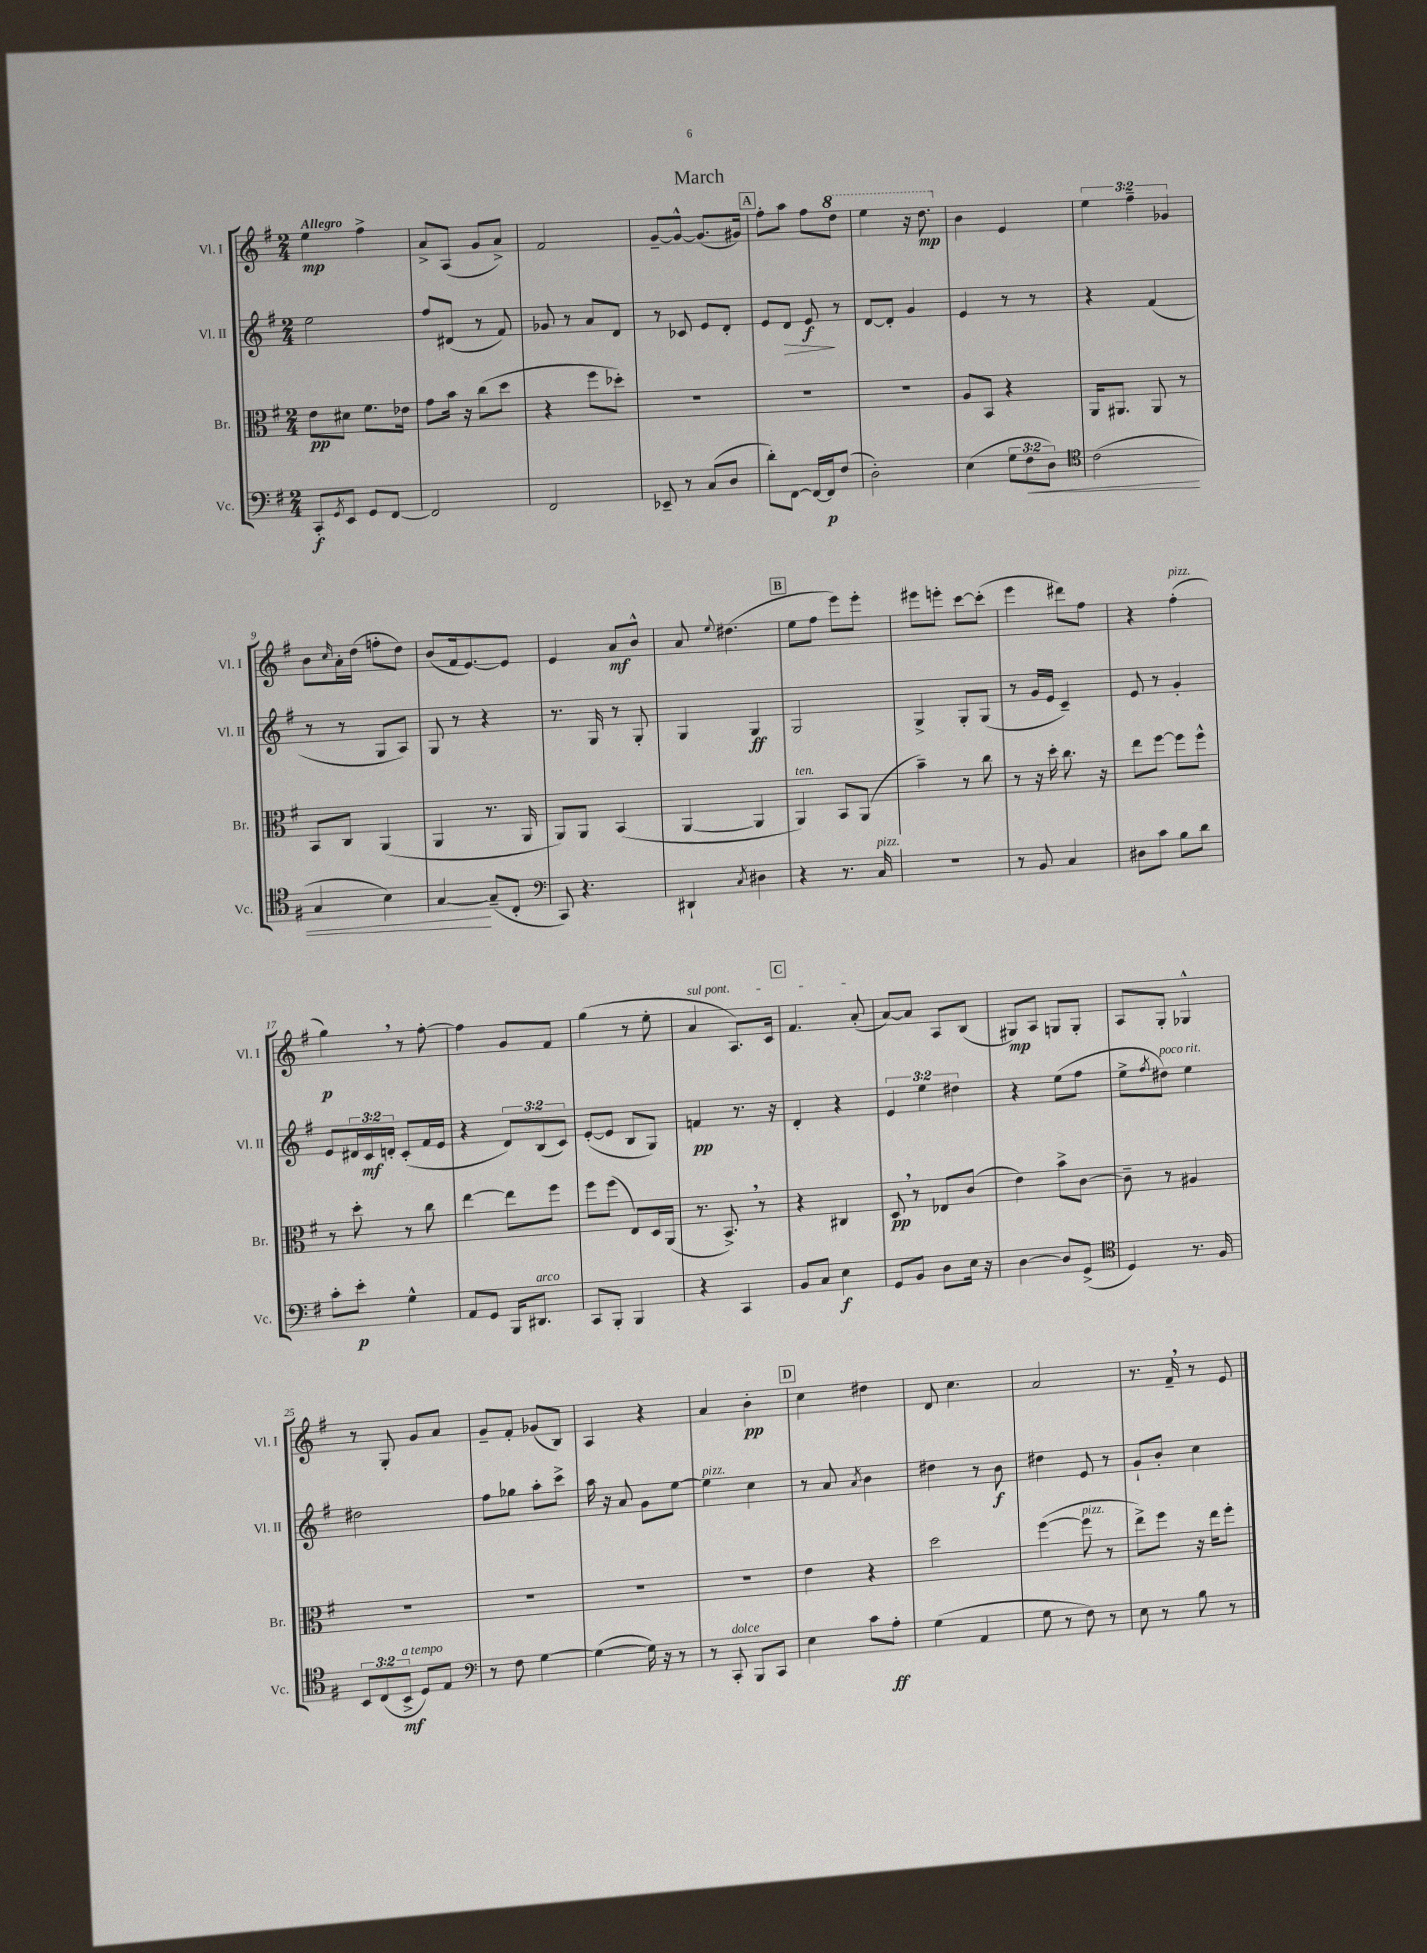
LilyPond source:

\header { title = "March" }
<<
\new StaffGroup <<
\new Staff = "s0" \with { instrumentName = "Vl. I" shortInstrumentName = "Vl. I" } {
    \clef treble \key g \major \numericTimeSignature \time 2/4 \override Staff.TupletNumber.text = #tuplet-number::calc-fraction-text \tempo "Allegro"
    e''4\mp fis''4-> |
    a'8-> a8( g'8 a'8->) |
    fis'2 |
    g'8~-- g'8~-^ g'8.( gis'16) |
    \mark \markup { \box "A" } fis''8-. a''8 fis''8 \ottava #1 d'''8 |
    e'''4 r16 d'''8.\mp \ottava #0 |
    b'4 e'4 |
    \tuplet 3/2 { e''4 fis''4-- ges'4 } |
    b'8 \grace { c''16 } a'16-. d''16( f''8-. d''8) |
    b'8( fis'16 e'8.~) e'8 |
    e'4 a'8\mf b'8-^ |
    a'8 \appoggiatura { e''8 } dis''4.( |
    \mark \markup { \box "B" } e''8 fis''8 e'''8) e'''8-. |
    eis'''8 e'''8-. c'''8~ c'''8-.( |
    e'''4 dis'''8) fis''8 |
    r4 fis''4-.^\markup { \italic "pizz." }( |
    g''4\p) \breathe r8 fis''8~-. |
    fis''4 g'8 fis'8 |
    g''4( r8 e''8-. |
    \once \override TextSpanner.bound-details.left.text = \markup { \italic "sul pont." } a'4\startTextSpan a8.) c'16 |
    \mark \markup { \box "C" } fis'4. a'8-.\stopTextSpan( |
    a'8~) a'8 a8 b8( |
    gis8\mp) a8 g8 g8-. |
    a8 g8-. ges4-^ |
    r8 g8-. g'8 a'8 |
    g'8-- fis'8-. ges'8( b8) |
    a4 r4 |
    a'4 b'4-.\pp |
    \mark \markup { \box "D" } c''4 dis''4 |
    d'8 c''4. |
    a'2 |
    r8. fis'16-- \breathe r8 e'8 \bar "|." |
}
\new Staff = "s1" \with { instrumentName = "Vl. II" shortInstrumentName = "Vl. II" } {
    \clef treble \key g \major \numericTimeSignature \time 2/4 \override Staff.TupletNumber.text = #tuplet-number::calc-fraction-text
    e''2 |
    fis''8 dis'8( r8 fis'8) |
    ges'8 r8 a'8 d'8 |
    r8 ces'8 e'8 d'8-. |
    \mark \markup { \box "A" } e'8 d'8\> e'8\f\! r8 |
    d'8~ d'8-. g'4 |
    e'4 r8 r8 |
    r4 fis'4( |
    r8 r8 g8 a8) |
    g8 r8 r4 |
    r8. g16 r8 g8-. |
    g4 g4\ff |
    \mark \markup { \box "B" } g2 |
    g4-> g8-. g8( |
    r8 g'16 e'16 c'4--) |
    e'8 r8 g'4-. |
    e'8 \tuplet 3/2 { dis'16 c'16\mf d'16-. } c'8-.( fis'16 e'16 |
    r4 \tuplet 3/2 { d'8) b8( c'8) } |
    e'8~-.( e'8 b8 g8) |
    f'4\pp r8. r16 |
    \mark \markup { \box "C" } d'4-. r4 |
    \tuplet 3/2 { e'4 e''4 dis''4 } |
    r4 e''8( fis''8 |
    e''8-> \acciaccatura { fis''8 } dis''8^\markup { \italic "poco rit." }) e''4 |
    dis''2 |
    fis''8 ges''8 a''8-. c'''8-> |
    a''16 r16 a'8 g'8 e''8~ |
    e''4^\markup { \italic "pizz." } c''4 |
    \mark \markup { \box "D" } r8 a'8 \acciaccatura { a'8 } b'4 |
    dis''4 r8 b'8\f |
    dis''4 e'8 r8 |
    g'8-! b'8-. c''4 \bar "|." |
}
\new Staff = "s2" \with { instrumentName = "Br." shortInstrumentName = "Br." } {
    \clef alto \key g \major \numericTimeSignature \time 2/4
    e'8\pp dis'8 fis'8. ees'16 |
    g'8 b'16 r16 c''8( d''8 |
    r4 fis''8 des''8-.) |
    R2 |
    \mark \markup { \box "A" } R2 |
    R2 |
    a8 b,8 r4 |
    a,16 ais,8. ais,8 r8 |
    b,8 c8 a,4( |
    a,4 r8. a,16 |
    a,8) a,8 b,4( |
    a,4~ a,4 |
    \mark \markup { \box "B" } a,4^\markup { \italic "ten." }) b,8 a,8( |
    b'4--) r8 c''8 |
    r8 r16 d''16-. c''8. r16 |
    e''8 fis''8~ fis''8 fis''8-^ |
    r8 d''8-. r8 c''8 |
    e''4~ e''8 fis''8 |
    fis''8 fis''8( e8) d16 a,16( |
    r8. b,8.->) \breathe r8 |
    \mark \markup { \box "C" } r4 cis4 |
    d8\pp \breathe r8 ees8 c'8( |
    e'4) b'8-> c'8~ |
    c'8-- r8 ais4 |
    R2 |
    R2 |
    R2 |
    R2 |
    \mark \markup { \box "D" } e'4 r4 |
    d''2 |
    fis''4~( fis''8^\markup { \italic "pizz." } r8 |
    e''8->) fis''8 r16 e''16 fis''8-. \bar "|." |
}
\new Staff = "s3" \with { instrumentName = "Vc." shortInstrumentName = "Vc." } {
    \clef bass \key g \major \numericTimeSignature \time 2/4 \override Staff.TupletNumber.text = #tuplet-number::calc-fraction-text
    c,8-.\f \acciaccatura { g,8 } e,8 g,8 fis,8~ |
    fis,2 |
    fis,2 |
    ees,8-- r8 c8( d8 |
    \mark \markup { \box "A" } d'8-.) fis,8~ fis,16~ fis,16\p fis8( |
    d2-.) |
    e4( \tuplet 3/2 { g8 fis8\< d8) } |
    \clef tenor c'2( |
    g4 b4) |
    g4~\! g8--( c8-. |
    \clef bass c,8) r4. |
    dis,4-! \acciaccatura { c8 } dis4 |
    \mark \markup { \box "B" } r4 r8. c16^\markup { \italic "pizz." } |
    R2 |
    r8 b,8 c4 |
    dis8 c'8 b8 d'8 |
    c'8-. e'8-.\p g4-^ |
    a,8 g,8 b,,16 dis,8.^\markup { \italic "arco" } |
    c,8 b,,8-. b,,4 |
    r4 c,4 |
    \mark \markup { \box "C" } b,8 c8 e4\f |
    g,8 b,8 d8 e16 r16 |
    d4~ d8 g,8->( |
    \clef tenor d4) r8. fis16 |
    \tuplet 3/2 { b,8 c8( b,8->\mf^\markup { \italic "a tempo" } } d8) e8 |
    \clef bass r8 fis8 g4~ |
    g4~( g16) r16 r8 |
    r8 c,8-.^\markup { \italic "dolce" } b,,8 c,8 |
    \mark \markup { \box "D" } e4 c'8 a8-.\ff |
    g4( a,4 |
    g8 r8 fis8) r8 |
    e8 r8 b8 r8 \bar "|." |
}
>>
>>
